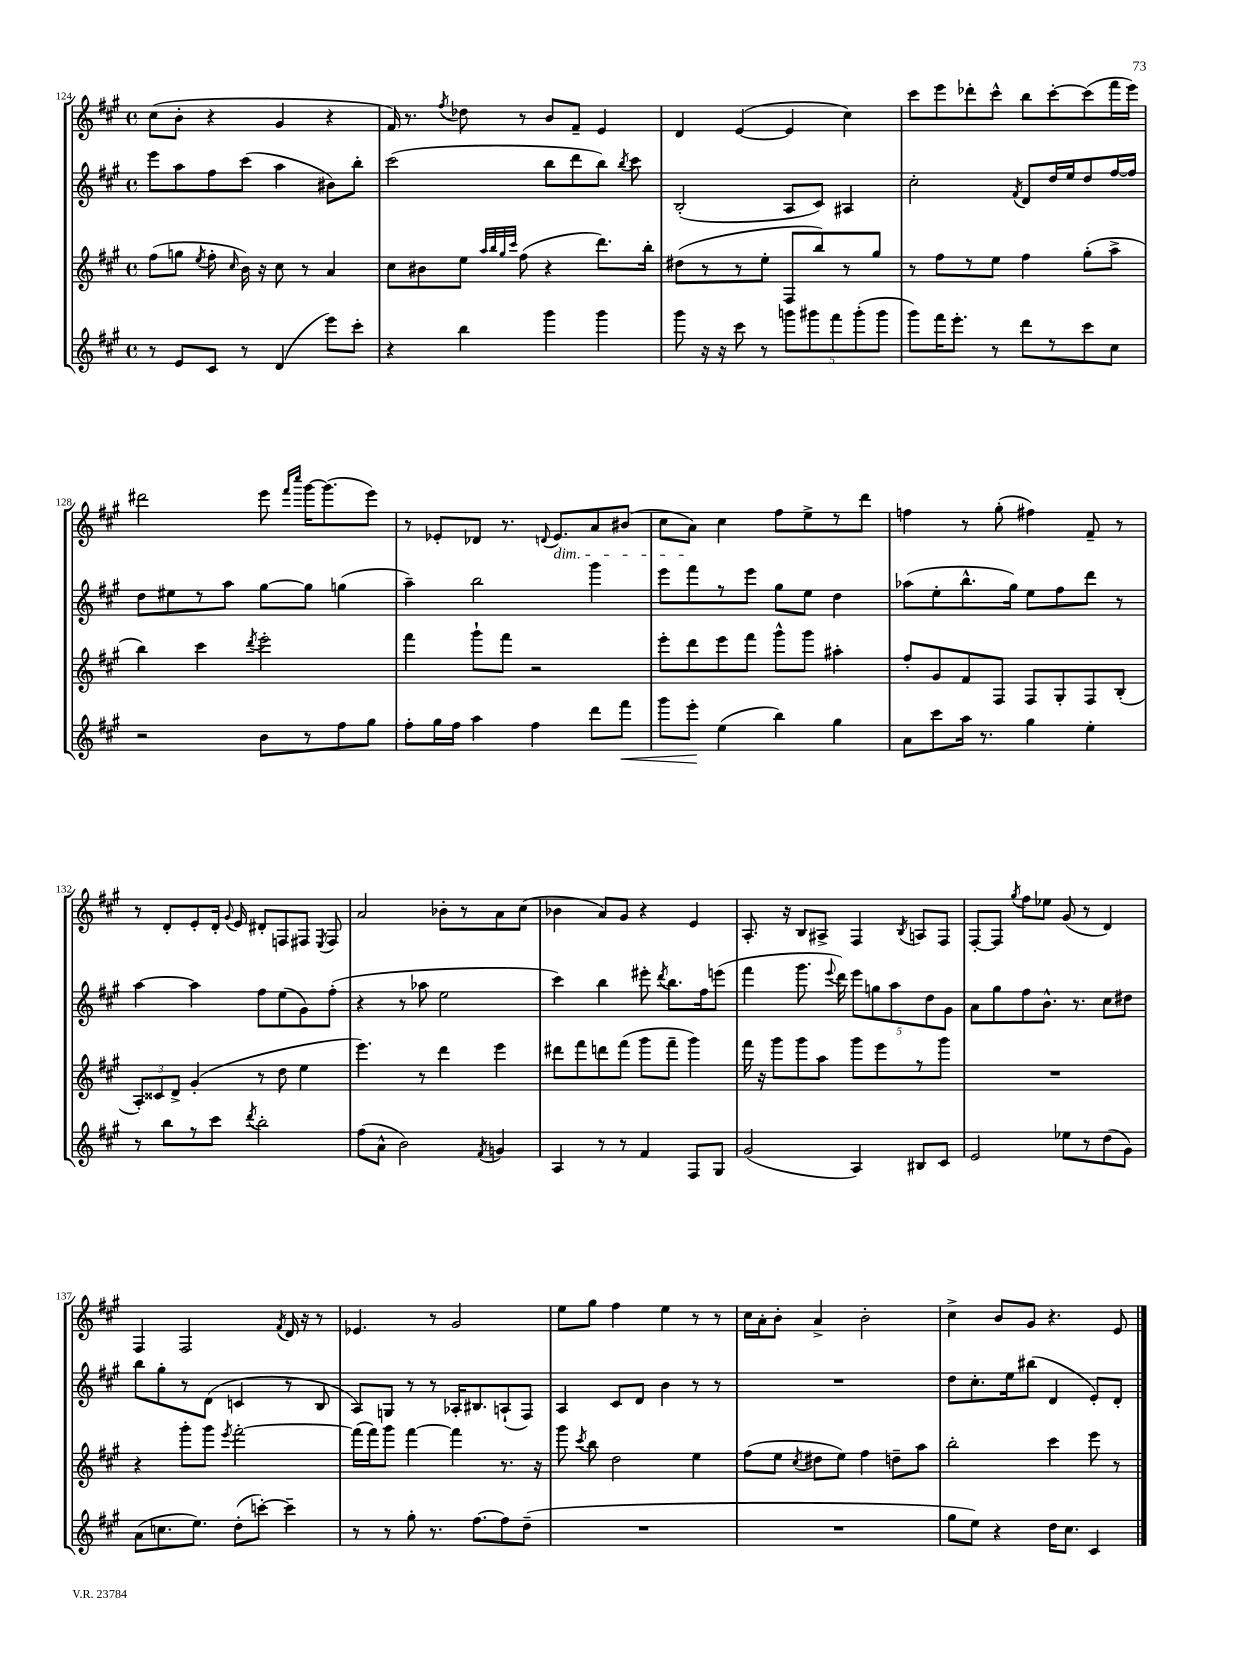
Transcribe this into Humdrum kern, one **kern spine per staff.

**kern	**kern	**kern	**kern
*staff4	*staff3	*staff2	*staff1
*clefG2	*clefG2	*clefG2	*clefG2
*k[f#c#g#]	*k[f#c#g#]	*k[f#c#g#]	*k[f#c#g#]
*M4/4	*M4/4	*M4/4	*M4/4
*met(c)	*met(c)	*met(c)	*met(c)
8r	(8ff#	8eee	(8cc#
8e	8gg	8aa	8b'
.	8qee	.	.
8c#	8ff#'	8ff#	4r
.	16qqcc#	.	.
8r	16b)	(8ccc#	.
.	16r	.	.
(4d	8cc#	4aa	4g#
.	8r	.	.
8eee)	4a	8b#)	4r
8ccc#'	.	8bb'	.
=	=	=	=
4r	8cc#	(2ccc#	16f#)
.	.	.	8.r
.	8b#	.	.
.	.	.	8qff#
4bb	8ee	.	8dd-
.	32qqaa	.	.
.	32qqbb	.	.
.	32qqgg#	.	.
.	32qqccc#	.	.
.	(8ff#	.	8r
4ggg#	4r	8bb	8b
.	.	8ddd	8f#~
4ggg#	8.ddd)	8bb)	4e
.	.	8qbb	.
.	.	8ccc#	.
.	16bb'	.	.
=	=	=	=
8ggg#	(8dd#	(2B'	4d
16r	8r	.	.
16r	.	.	.
8ccc#	8r	.	([4e
8r	8ee'	.	.
10ggg	8F#	8A	4e]
10ggg#	.	.	.
.	8bb)	8c#)	.
10fff#	.	.	.
.	8r	4A#	4cc#)
(10ggg#'	.	.	.
.	8gg#	.	.
10ggg#	.	.	.
=	=	=	=
8ggg#)	8r	2cc#'	8ccc#
16fff#	8ff#	.	8eee
8.eee'	.	.	.
.	8r	.	8ddd-'
8r	8ee	.	8ccc#^^
.	.	8qf#	.
8ddd	4ff#	8d	8bb
8r	.	16dd	[8ccc#'
.	.	16ee	.
8ccc#	(8gg#'	8dd	(8ccc#]
8cc#	8aa^	[16ff#	16fff#
.	.	16ff#]	16eee)
=	=	=	=
2r	4bb)	8dd	2ddd#
.	.	8ee#	.
.	4ccc#	8r	.
.	.	8aa	.
.	8qddd	.	.
8b	2eee'	[8gg#	8eee
.	.	.	16qqfff#
.	.	.	16qqcccc#
8r	.	8gg#]	[16ggg#
.	.	.	(8.ggg#]
8ff#	.	(4gg	.
8gg#	.	.	8eee)
=	=	=	=
8ff#'	4fff#	4aa~)	8r
16gg#	.	.	8e-'
16ff#	.	.	.
4aa	8ggg#`	2bb	8d-
.	8fff#	.	8.r
4ff#	2r	.	.
.	.	.	8qqd
.	.	.	8.e-
8ddd	.	4ggg#	8a
8fff#	.	.	(8b#
=	=	=	=
8ggg#	8eee'	8eee	8cc#
8eee'	8ddd	8fff#	8a)
(4ee	8eee	8r	4cc#
.	8fff#	8eee	.
4bb)	8ggg#^^	8gg#	8ff#
.	8ggg#	8ee	8ee^
4gg#	4aa#'	4dd	8r
.	.	.	8ddd
=	=	=	=
8a	8ff#'	(8aa-	4ff
8ccc#	8g#	8ee'	.
16aa	8f#	8.bb^^	8r
8.r	.	.	.
.	8F#	.	(8gg#'
.	.	16gg#)	.
4gg#	8F#	8ee	4ff#)
.	8G#'	8ff#	.
4ee'	8F#	8ddd	8f#~
.	(8B'	8r	8r
=	=	=	=
8r	12A')	[4aa	8r
.	12c##	.	.
8bb	.	.	8d'
.	12d^	.	.
8r	(4g#'	4aa]	8e'
8ccc#	.	.	16d'
.	.	.	8qqg#
.	.	.	16e
8qddd	.	.	.
2bb'	8r	8ff#	8d#'
.	8dd	(8ee	8F
.	4ee	8g#)	8F#
.	.	.	8qE
.	.	(8ff#'	8F#
=	=	=	=
(8ff#	4.eee)	4r	2a
8a^^	.	.	.
2b)	.	8r	.
.	8r	8aa-	.
.	4ddd	2ee	8b-'
.	.	.	8r
8qf#	.	.	.
4g	4eee	.	8a
.	.	.	(8cc#
=	=	=	=
4A	8ddd#	4ccc#)	4b-
.	8fff#	.	.
8r	8ddd	4bb	8a)
8r	(8fff#	.	8g#
4f#	8ggg#	8eee#'	4r
.	.	8qddd	.
.	8fff#~	8.bb	.
8F#	4ggg#)	.	4e
.	.	16ff#	.
8G#	.	(8eee	.
=	=	=	=
(2g#	16fff#	4fff#	8.A'
.	16r	.	.
.	8ggg#	.	.
.	.	.	16r
.	8ggg#	8.ggg#	8B
.	8aa	.	8A#^
.	.	8qqeee	.
.	.	16ddd)	.
4A)	8ggg#	10eee	4F#
.	.	10gg	.
.	8eee	.	.
.	.	10aa	.
.	.	.	8qB
8B#	8r	.	8A
.	.	10dd	.
8c#	8ggg#	.	8F#
.	.	10g#	.
=	=	=	=
2e	1r	8a	[8F#'
.	.	8gg#	8F#]
.	.	.	8qgg#
.	.	8ff#	8ff#
.	.	8.b^^	8ee-
8ee-	.	.	(8g#
.	.	8.r	.
8r	.	.	8r
(8dd	.	8cc#	4d)
8g#)	.	8dd#	.
=	=	=	=
(8a	4r	8bb	4F#
8.cc	.	8gg#'	.
.	8ggg#'	8r	2F#
8.ee)	.	.	.
.	8ggg#	(8d	.
.	8qeee	.	.
(8dd'	[2fff#'	4c	.
[8ccc')	.	.	.
.	.	.	8qf#
4ccc~]	.	8r	16d
.	.	.	16r
.	.	8B	8r
=	=	=	=
8r	(16fff#]	8A)	4.e-
.	16fff#)	.	.
8r	8ggg#	8G	.
8gg#'	[4fff#	8r	.
8.r	.	8r	8r
.	4fff#]	16A-'	2g#
[8.ff#	.	8.B#	.
8ff#]	8.r	(8A`	.
(8dd~	.	8F#)	.
.	16r	.	.
=	=	=	=
1r	8ggg#	4A	8ee
.	8qccc#	.	.
.	8bb	.	8gg#
.	2dd	8c#	4ff#
.	.	8d	.
.	.	4b	4ee
.	4ee	8r	8r
.	.	8r	8r
=	=	=	=
1r	(8ff#	1r	16cc#
.	.	.	16a'
.	8ee	.	8b'
.	8qcc#	.	.
.	8dd#	.	4a^
.	8ee)	.	.
.	4ff#	.	2b'
.	8dd~	.	.
.	8aa	.	.
=	=	=	=
8gg#	2bb'	8dd	4cc#^
8ee)	.	8.cc#'	.
4r	.	.	8b
.	.	16ee	.
.	.	(8bb#	8g#
16dd	4ccc#	4d	4.r
8.cc#	.	.	.
4c#	8eee	8e')	.
.	8r	8d'	8e
==	==	==	==
*-	*-	*-	*-
